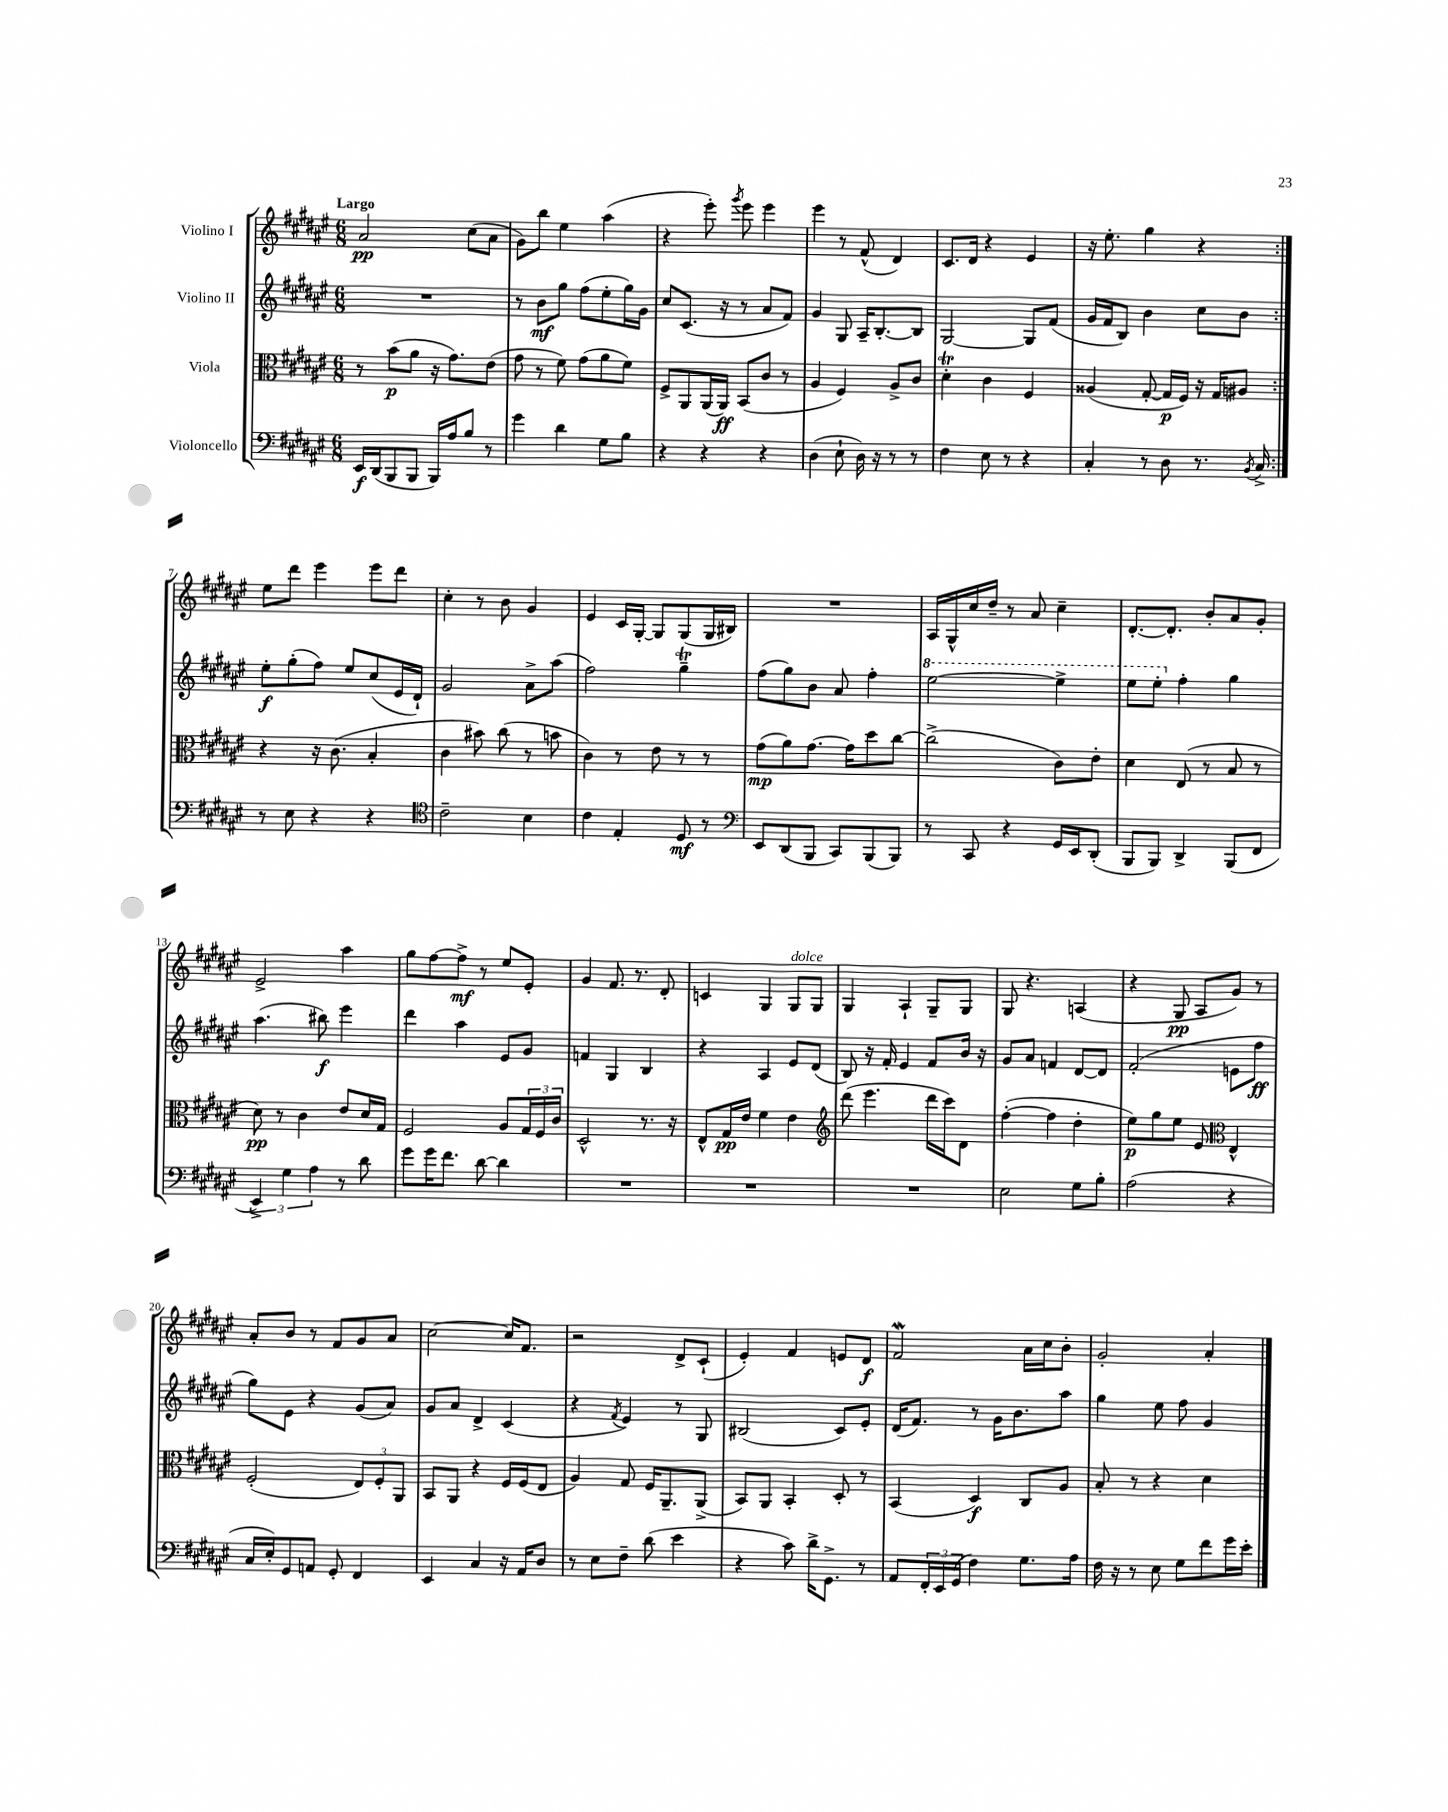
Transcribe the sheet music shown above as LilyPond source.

<<
\new StaffGroup <<
\new Staff = "s0" \with { instrumentName = "Violino I" } {
    \clef treble \key fis \major \numericTimeSignature \time 6/8 \tempo "Largo"
    \repeat volta 2 { ais'2\pp cis''8( ais'8 |
    gis'8) b''8 eis''4 ais''4( |
    r4 eis'''8-.) \acciaccatura { gis'''8 } eis'''8 eis'''4 |
    eis'''4 r8 fis'8-^( dis'4) |
    cis'8. dis'16 r4 eis'4 |
    r16 eis''8.-. gis''4 r4 | }
    eis''8 dis'''8 eis'''4 eis'''8 dis'''8 |
    cis''4-. r8 b'8 gis'4 |
    eis'4 cis'16 gis16~-. gis8 gis8( gis16 bis16) |
    R2. |
    ais16 gis16-^ cis''16 dis''16-- r8 ais'8 cis''4-- |
    dis'8.~-. dis'8.-. b'8-. ais'8 gis'8-. |
    eis'2-> ais''4 |
    gis''8 fis''8~ fis''8->\mf r8 eis''8 eis'8-. |
    gis'4 fis'8. r8. dis'8-. |
    c'4 gis4 gis8^\markup { \italic "dolce" } gis8 |
    gis4 ais4-! gis8-- gis8 |
    gis8 r4. a4( |
    r4 gis8\pp ais8 gis'8) r8 |
    ais'8-. b'8 r8 fis'8 gis'8 ais'8 |
    cis''2~ cis''16 fis'8. |
    r2 dis'8-> cis'8-!( |
    eis'4-.) fis'4 e'8 dis'8\f |
    fis'2\mordent ais'16 cis''16 b'8-. |
    gis'2-. ais'4-. \bar "|." |
}
\new Staff = "s1" \with { instrumentName = "Violino II" } {
    \clef treble \key fis \major \numericTimeSignature \time 6/8
    \repeat volta 2 { R2. |
    r8 b'8\mf gis''8 fis''8( eis''8-. gis''16) gis'16 |
    cis''8 cis'8.( r16 r8 ais'8 fis'8) |
    gis'4 gis8 ais16-- b8.~-. b8 |
    gis2~ gis8 fis'8( |
    gis'16 fis'16 b8) b'4 cis''8 b'8 | }
    eis''8-.\f gis''8-.( fis''8) eis''8 cis''8( eis'16 dis'16-!) |
    gis'2 ais'8-> ais''8( |
    fis''2) gis''4--\trill |
    fis''8( gis''8) b'8 ais'8 fis''4-. |
    \ottava #1 eis'''2~ eis'''4-> |
    eis'''8 eis'''8-. \ottava #0 fis''4-. gis''4 |
    ais''4.( bis''8\f) eis'''4 |
    dis'''4 ais''4 eis'8 gis'8 |
    f'4 gis4 b4 |
    r4 ais4 eis'8 dis'8( |
    b8) r16 fis'16-. eis'4 fis'8 b'16 r16 |
    gis'8 ais'8 f'4 dis'8~ dis'8 |
    fis'2-.( e'8 fis''8\ff |
    gis''8) eis'8 r4 gis'8( ais'8) |
    gis'8 ais'8 dis'4-> cis'4( |
    r4 \acciaccatura { fis'8 } eis'4) r8 gis8 |
    bis2( cis'8) eis'8-. |
    dis'16( fis'8.) r8 gis'16 b'8. ais''8 |
    gis''4 eis''8 fis''8 gis'4 \bar "|." |
}
\new Staff = "s2" \with { instrumentName = "Viola" } {
    \clef alto \key fis \major \numericTimeSignature \time 6/8
    \repeat volta 2 { r8 b'8\p( ais'8 r16 gis'8.) eis'8( |
    gis'8 r8 fis'8) gis'8( ais'8 fis'8) |
    fis8-> ais,8 ais,16( ais,16\ff) b,8( cis'8 r8 |
    ais4 fis4) ais8-> cis'8 |
    dis'4-.\trill cis'4 fis4 |
    aisis4( gis8~-. gis16\p fis16) r16 gis16 ais8 | }
    r4 r16 cis'8.( b4-. |
    cis'4 bis'8) cis''8( r8 b'8 |
    cis'4) r8 eis'8 r8 r8 |
    gis'8\mp( ais'8) gis'8.~ gis'16 dis''8 cis''8~ |
    cis''2->( cis'8) eis'8-. |
    dis'4 eis8( r8 b8 r8 |
    dis'8\pp) r8 cis'4 eis'8 dis'16 gis16 |
    fis2 ais8 \tuplet 3/2 { gis16 fis16 cis'16 } |
    dis2-^ r8. r16 |
    eis8-^ gis16\pp eis'16 fis'4 eis'4 |
    \clef treble dis'''8( eis'''4. dis'''16 cis'''16) dis'8 |
    fis''4~-.( fis''4 dis''4-. |
    eis''8\p) gis''8 eis''8 eis'8 \clef alto eis4-^ |
    fis2-.( \tuplet 3/2 { eis8) fis8-. ais,8 } |
    b,8 ais,8 r4 fis16 fis16( eis8 |
    ais4) gis8 fis16 ais,8.-- ais,8->( |
    b,8) ais,8 b,4-. dis8-. r8 |
    b,4( dis4\f) cis8 ais8 |
    b8-. r8 r4 dis'4 \bar "|." |
}
\new Staff = "s3" \with { instrumentName = "Violoncello" } {
    \clef bass \key fis \major \numericTimeSignature \time 6/8
    \repeat volta 2 { eis,16\f dis,16( b,,8 b,,8 b,,16) ais16 b8 r8 |
    gis'4 dis'4 gis8 b8 |
    r4 r4 r4 |
    dis4( eis8-! dis16) r16 r8 r8 |
    fis4 eis8 r8 r4 |
    cis4-. r8 dis8 r8. \acciaccatura { b,8 } cis16-> | }
    r8 eis8 r4 r4 |
    \clef tenor cis'2-- b4 |
    cis'4 eis4-. dis8\mf r8 |
    \clef bass eis,8 dis,8( b,,8 cis,8) b,,8( b,,8) |
    r8 cis,8 r4 gis,16 eis,16 dis,8-.( |
    b,,8 b,,8) dis,4-> b,,8( fis,8 |
    \tuplet 3/2 { eis,4->) gis4 ais4 } r8 dis'8 |
    gis'8 gis'16 fis'8. dis'8~ dis'4 |
    R2. |
    R2. |
    R2. |
    eis2 gis8 b8-. |
    ais2( r4 |
    cis16 eis16-.) gis,8 a,8 gis,8-. fis,4 |
    eis,4 cis4 r16 ais,16 dis8 |
    r8 eis8 fis8-- dis'8( eis'4 |
    r4 cis'8) dis'16-> gis,8.-> r8 |
    ais,8 \tuplet 3/2 { fis,16-. eis,16 gis,16( } fis4) gis8. ais16 |
    fis16 r16 r8 eis8 gis8 fis'8 gis'16 eis'16-. \bar "|." |
}
>>
>>
